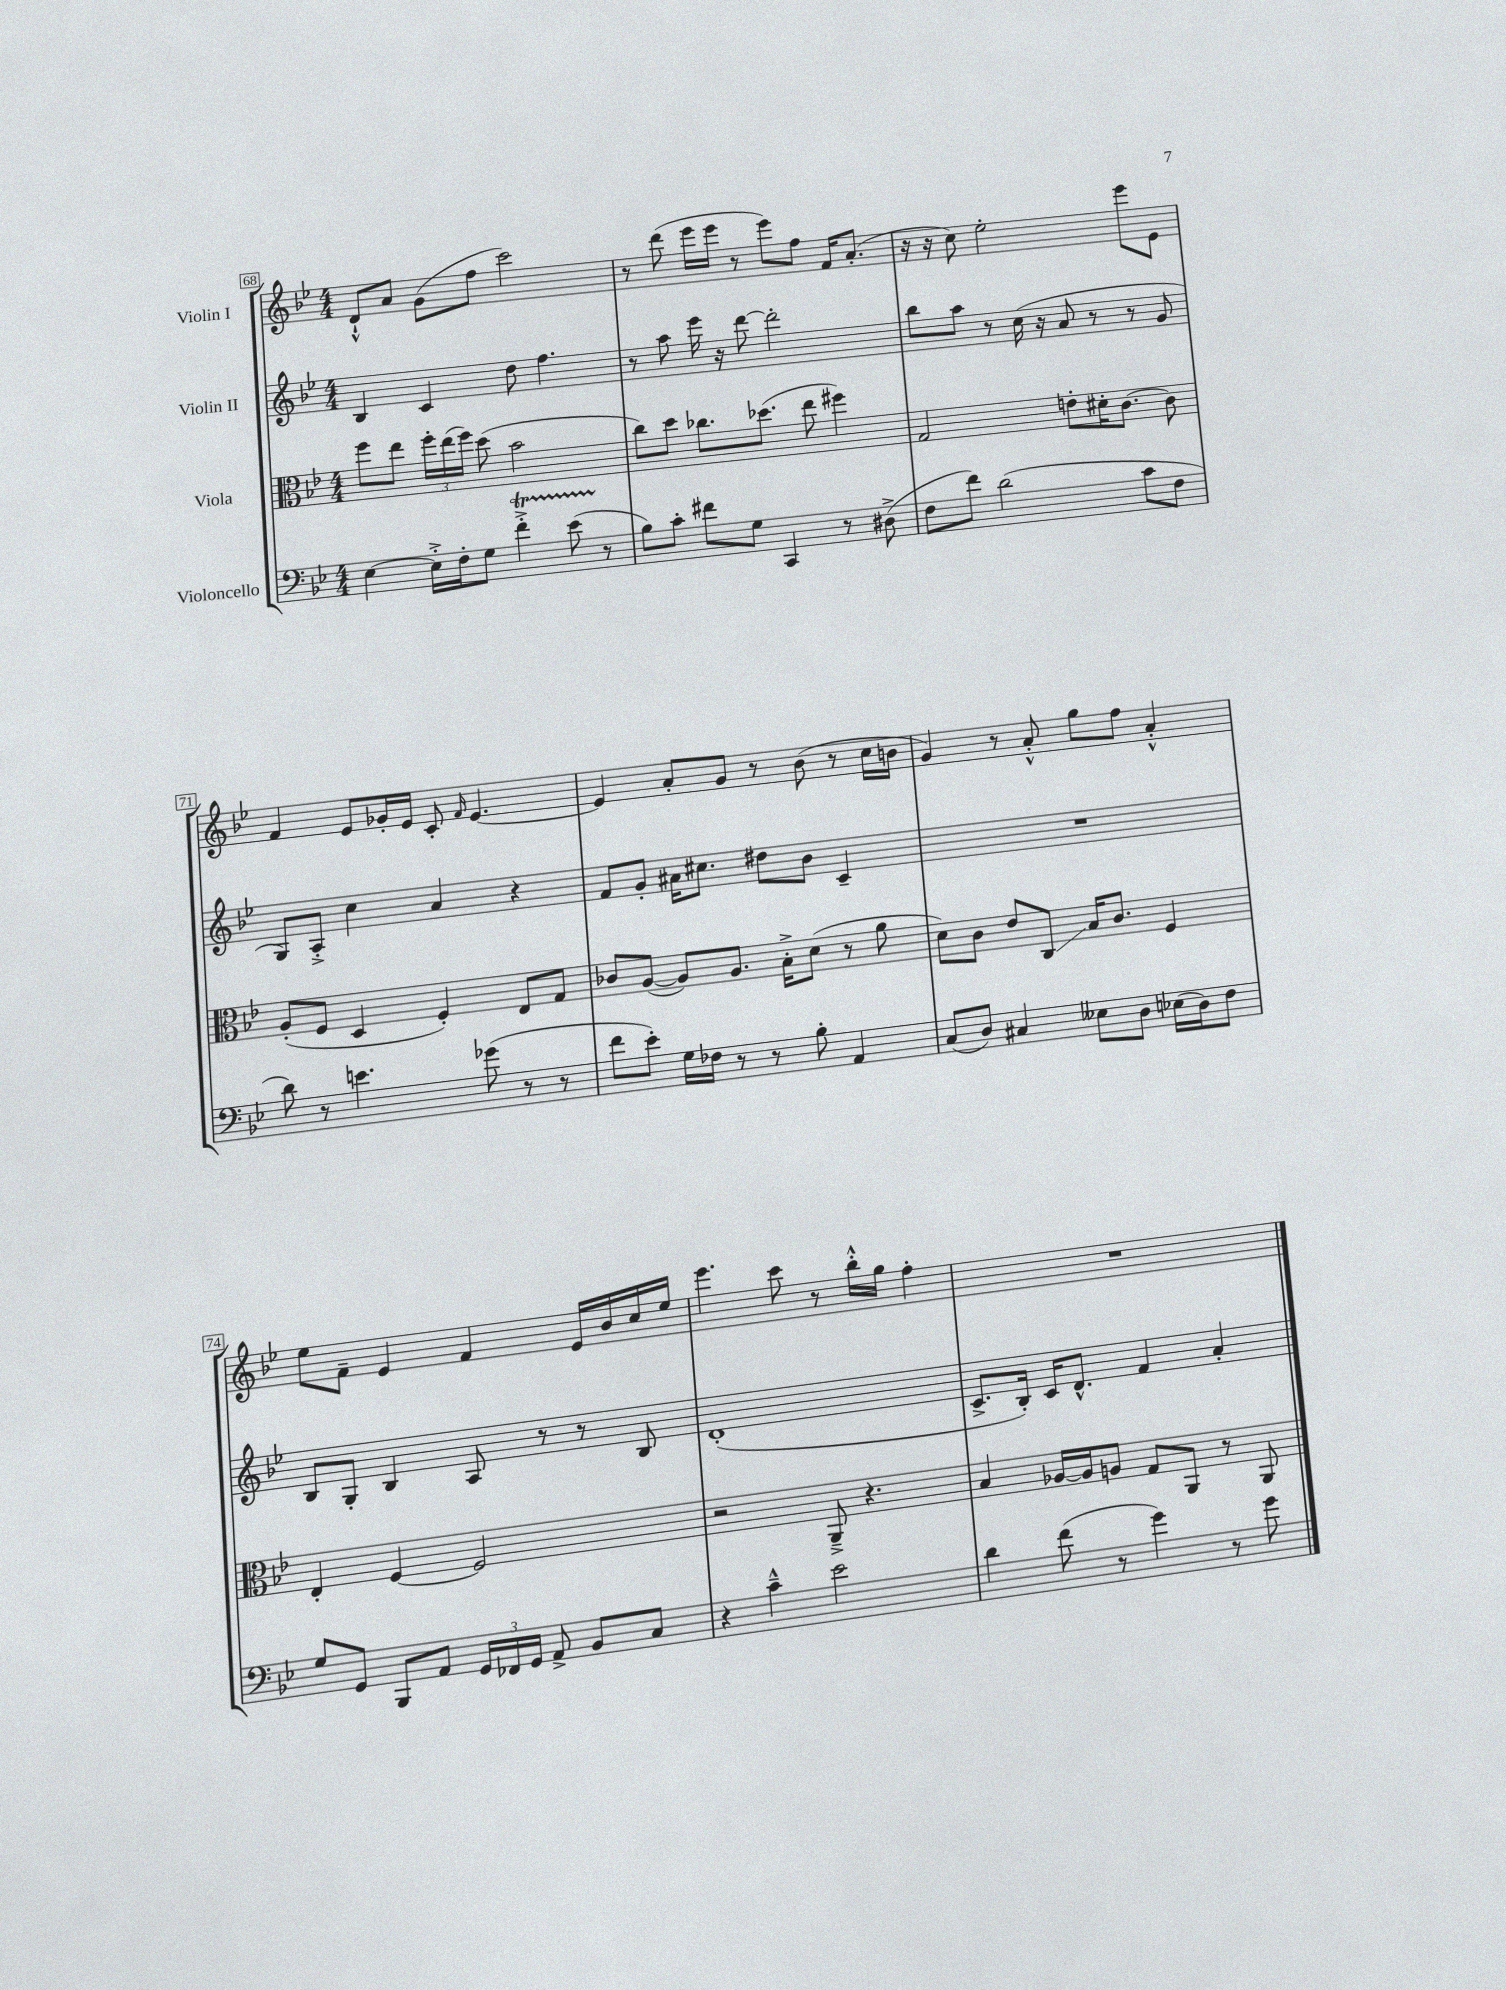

**kern	**kern	**kern	**kern
*staff4	*staff3	*staff2	*staff1
*clefF4	*clefC3	*clefG2	*clefG2
*k[b-e-]	*k[b-e-]	*k[b-e-]	*k[b-e-]
*M4/4	*M4/4	*M4/4	*M4/4
[4E-	8ff	4B-	8d`^^
.	8ee-	.	8a
16E-'^]	24ff'	4c	(8g
.	(24ee-	.	.
16F'	.	.	.
.	24ff)	.	.
8G	(8dd	.	8ff
4f'^	2b-	8dd	2ccc)
.	.	4.ff	.
(8e-	.	.	.
8r	.	.	.
=	=	=	=
8B-)	8cc)	8r	8r
8c'	8dd	8aa	(8ddd
8f#	8.cc-	16eee-	16eee-
.	.	16r	16eee-
8G	.	[8ddd	8r
.	(8.dd-	.	.
4CC	.	2ddd']	8eee-)
.	8ee-	.	8ff
8r	4ff#)	.	16f
.	.	.	(8.a'
(8D#^	.	.	.
=	=	=	=
8F	2G	8bb-	16r
.	.	.	16r
8f)	.	8aa	8cc)
(2d	.	8r	2ee-'
.	.	(16cc	.
.	.	16r	.
.	8e'	8a	.
.	16d#'	8r	.
.	[8.c	.	.
8c	.	8r	8eee-
8F	8c]	8g	8e-
=	=	=	=
8d)	(8A'	8G)	4f
8r	8F	8A'^	.
4.e	4D	4cc	8e-
.	.	.	16g-'
.	.	.	16e-
.	4F')	4a	8c'
.	.	.	16qqf
(8g-	.	.	[4.e-
8r	8E-	4r	.
8r	8G	.	.
=	=	=	=
8f	8c-	8f	4e-]
8e-')	([8A	8g'	.
16G	8A])	16a#	8a'
16F-	.	8.cc#	.
8r	8.A	.	8g
8r	.	8dd#	8r
.	16B-'^	.	.
8B-'	(8d	8b-	(8b-
4AA	8r	4c~	8r
.	8a	.	16cc
.	.	.	16b
=	=	=	=
(8C	8d)	1r	4g)
8D)	8c	.	.
4C#	8e-	.	8r
.	8C	.	8a'^^
8E--	16B-	.	8gg
.	8.c	.	.
8D	.	.	8ff
(16E-	4F	.	4a'^^
16D)	.	.	.
8F	.	.	.
=	=	=	=
8G	4E-'	8B-	8ee-
8GG	.	8G'	8f~
8BBB-	[4F	4B-	4e-
8AA	.	.	.
24GG	2F]	8A	4f
24FF-	.	.	.
24GG	.	.	.
8AA^	.	8r	.
8BB-	.	8r	16e-
.	.	.	16b-
8C	.	8B-	16cc
.	.	.	16ee-
=	=	=	=
4r	2r	(1d'	4.eee-
4c~^^	.	.	.
.	.	.	8ccc
2e-	8AA~^	.	8r
.	4.r	.	16bb-'^^
.	.	.	16gg
.	.	.	4ff'
=	=	=	=
4d	4B-	8.c^	1r
.	.	16B-')	.
(8f	[16A-	16c	.
.	16A-]	8.d^^	.
8r	8A	.	.
4g)	8G	4f	.
.	8AA	.	.
8r	8r	4a'	.
8g	8AA	.	.
==	==	==	==
*-	*-	*-	*-
